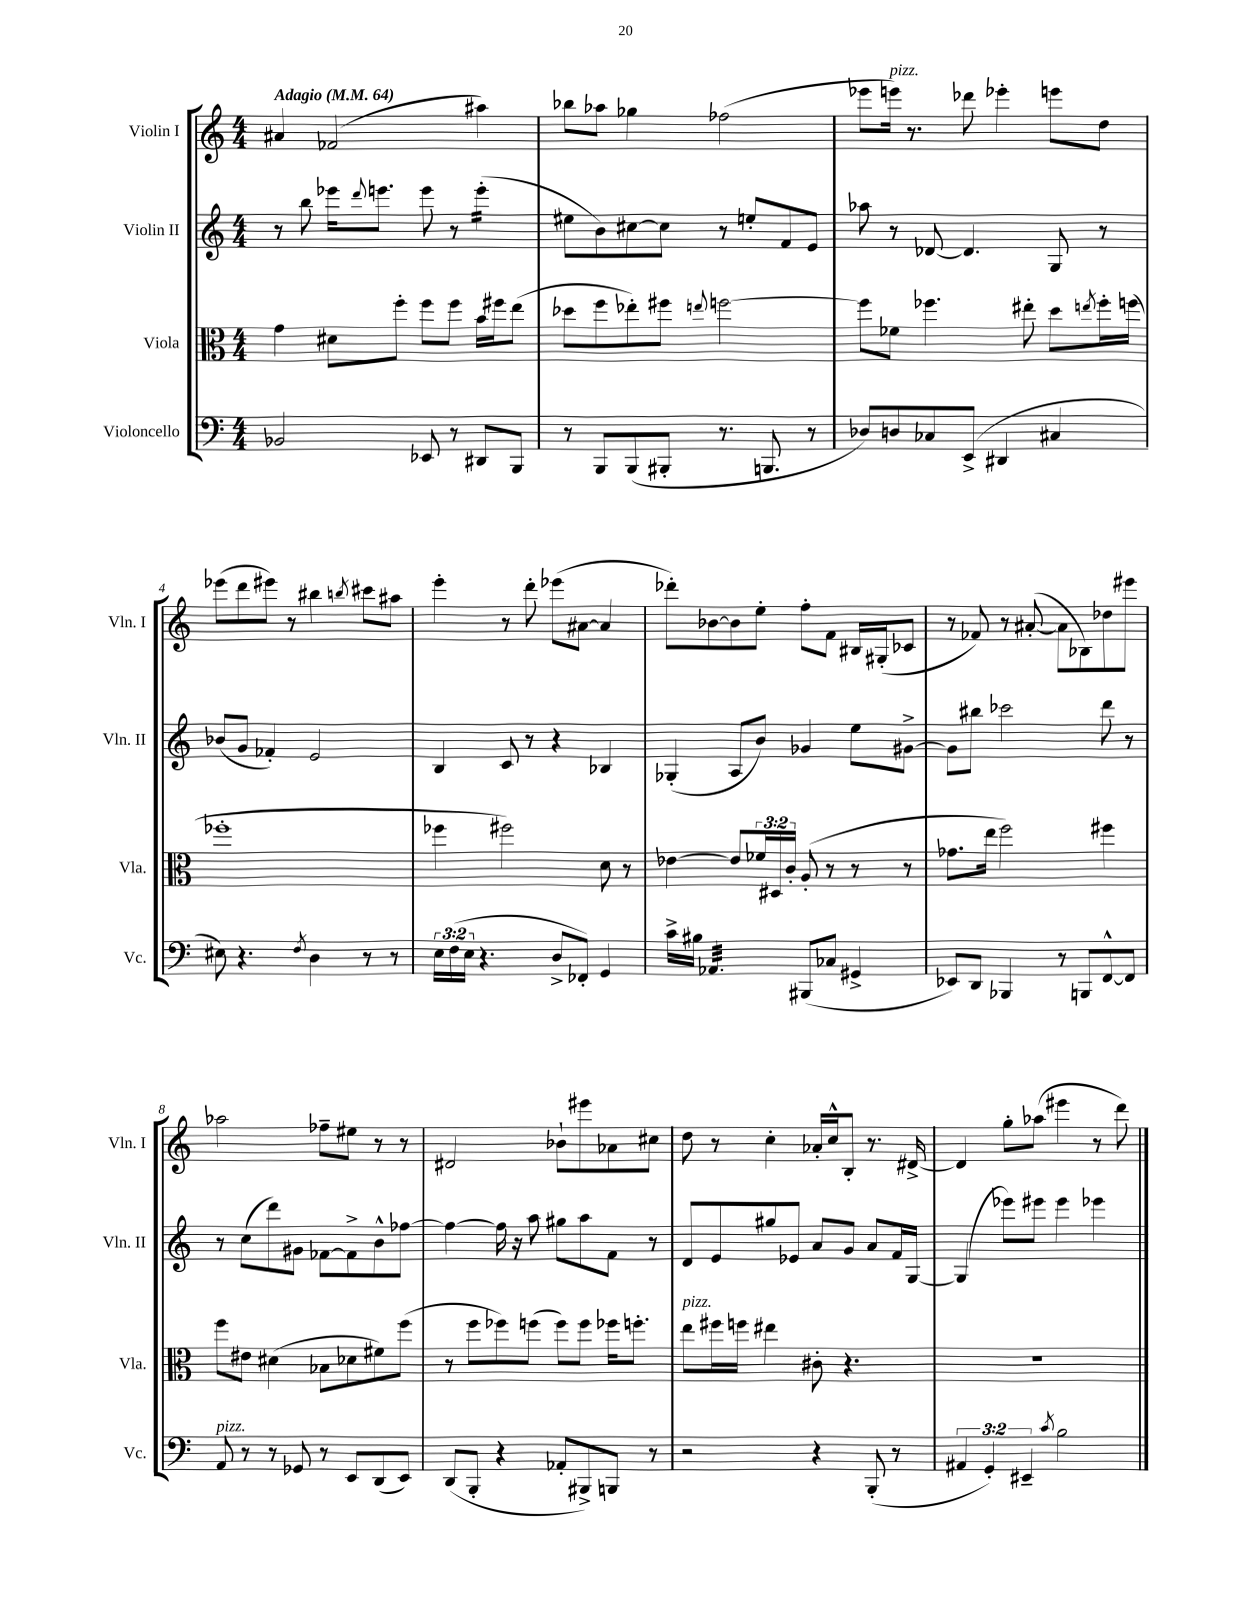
<<
\new StaffGroup <<
\new Staff = "s0" \with { instrumentName = "Violin I" shortInstrumentName = "Vln. I" } {
    \clef treble \key c \major \numericTimeSignature \time 4/4 \tempo "Adagio" 4 = 64
    ais'4 fes'2( ais''4) |
    bes''8 aes''8 ges''4 fes''2( |
    ees'''8 e'''16^\markup { \italic "pizz." }) r8. des'''8 ees'''4-. e'''8 d''8 |
    ees'''8( d'''8 eis'''8) r8 bis''4 \acciaccatura { b''8 } cis'''8 ais''8 |
    e'''4-. r8 d'''8-. ees'''8( ais'8~ ais'4 |
    des'''8-.) bes'8~ bes'8 e''8-. f''8-. f'8 bis16 gis16-.( ces'8 |
    r8 fes'8) r8 ais'8~-.( ais'8 bes8) des''8 eis'''8 |
    aes''2 fes''8-- eis''8 r8 r8 |
    dis'2 bes'8-! eis'''8 aes'8 cis''8 |
    d''8 r8 c''4-. aes'16-. c''16-^ b8-. r8. dis'16~-> |
    dis'4 g''8-. aes''8( eis'''4 r8 d'''8) \bar "|." |
}
\new Staff = "s1" \with { instrumentName = "Violin II" shortInstrumentName = "Vln. II" } {
    \clef treble \key c \major \numericTimeSignature \time 4/4
    r8 b''8 ees'''16 \appoggiatura { d'''8 } e'''8. e'''8 r8 e'''4:16-.( |
    eis''8 b'8) cis''8~ cis''8 r8 e''8-. f'8 e'8 |
    aes''8 r8 des'8~ des'4. g8 r8 |
    bes'8( g'8 fes'4-.) e'2 |
    b4 c'8 r8 r4 bes4 |
    ges4-.( a8 b'8) ges'4 e''8 gis'8~-> |
    gis'8 bis''8 ces'''2 d'''8 r8 |
    r8 c''8( d'''8) gis'8 fes'8~ fes'8-> b'8-^ fes''8~ |
    fes''4~ fes''16 r16 a''8 gis''8 a''8 f'8 r8 |
    d'8 e'8 gis''8 ees'8 a'8 g'8 a'8 f'16 g16~ |
    g4( ees'''8) eis'''8 eis'''4 ees'''4 \bar "|." |
}
\new Staff = "s2" \with { instrumentName = "Viola" shortInstrumentName = "Vla." } {
    \clef alto \key c \major \numericTimeSignature \time 4/4 \override Staff.TupletNumber.text = #tuplet-number::calc-fraction-text
    g'4 dis'8 f''8-. f''8 f''8 b'16 fis''16 e''8( |
    des''8 f''8 ees''8-.) fis''8 \appoggiatura { e''8 } f''2~ |
    f''8 fes'8 fes''4. eis''8-. d''8 \acciaccatura { e''8 } fes''16-. f''16( |
    fes''1-. |
    fes''4 fis''2) d'8 r8 |
    ees'4~ ees'8 \tuplet 3/2 { fes'16 dis16 c'16-. } a8-.( r8 r8 r8 |
    ges'8. e''16 f''2) fis''4 |
    f''8 eis'8 dis'4( bes8 des'8 fis'8) f''8( |
    r8 f''8 fes''8) f''8( f''8) f''8 fes''16 f''8.-. |
    e''8^\markup { \italic "pizz." } fis''16 f''16 eis''4 cis'8-. r4. |
    R1 \bar "|." |
}
\new Staff = "s3" \with { instrumentName = "Violoncello" shortInstrumentName = "Vc." } {
    \clef bass \key c \major \numericTimeSignature \time 4/4 \override Staff.TupletNumber.text = #tuplet-number::calc-fraction-text
    bes,2 ees,8 r8 dis,8 b,,8 |
    r8 b,,8 b,,8( bis,,8-. r8. b,,8. r8 |
    des8) d8 ces8 e,8->( dis,4 cis4 |
    eis8) r4. \acciaccatura { f8 } d4 r8 r8 |
    \tuplet 3/2 { e16 f16( e16 } r4. d8-> fes,8-.) g,4 |
    c'16-> bis16 aes,4.:32 bis,,8( ces8 gis,4-> |
    ees,8) d,8 bes,,4 r8 b,,8 f,8~-^ f,8 |
    a,8^\markup { \italic "pizz." } r8 r8 ges,8 r8 e,8 d,8( e,8) |
    d,8( b,,8-. r4 aes,8-. bis,,8->) b,,8 r8 |
    r2 r4 b,,8-.( r8 |
    \tuplet 3/2 { ais,4 g,4-.) eis,4-- } \acciaccatura { c'8 } b2 \bar "|." |
}
>>
>>
